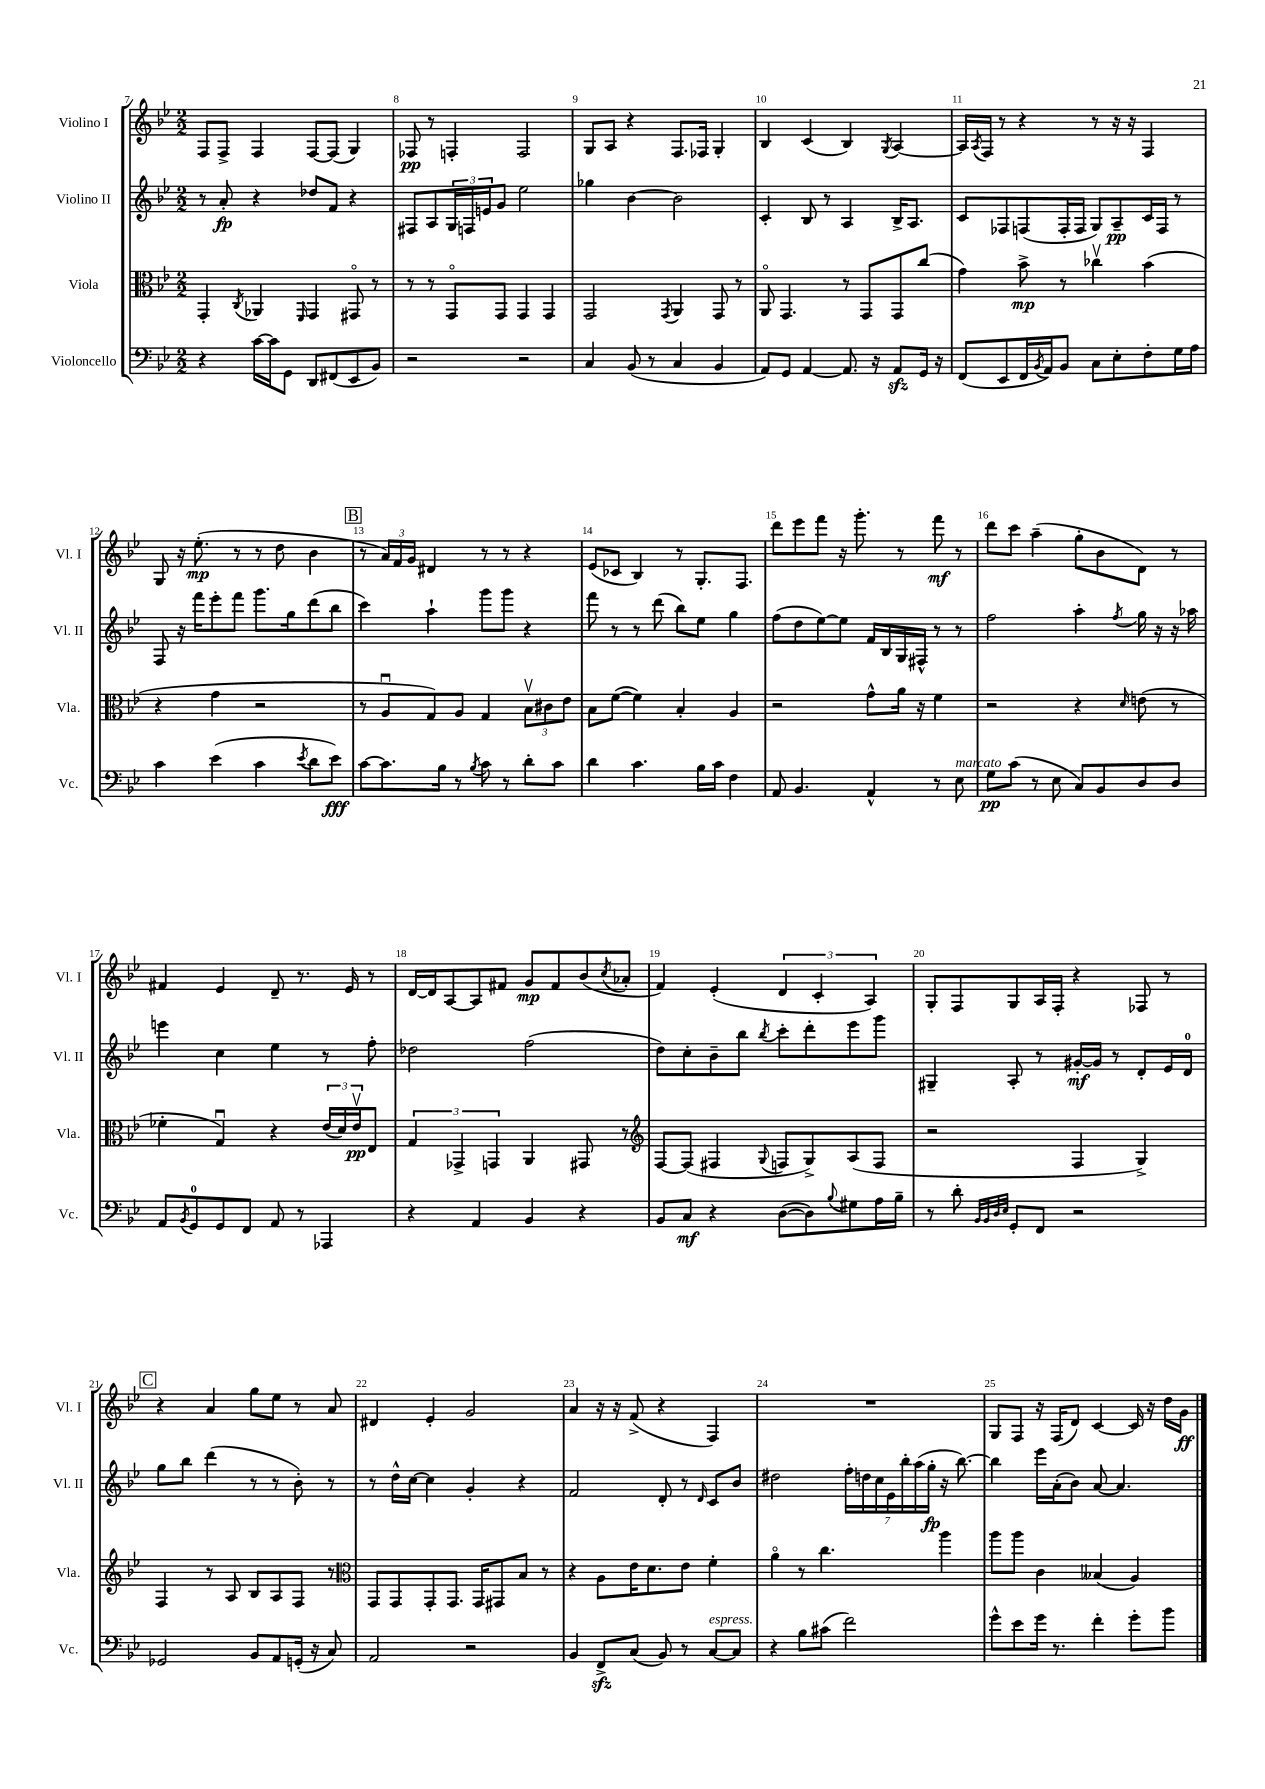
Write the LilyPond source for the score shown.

<<
\new StaffGroup <<
\new Staff = "s0" \with { instrumentName = "Violino I" shortInstrumentName = "Vl. I" } {
    \clef treble \key bes \major \numericTimeSignature \time 2/2
    f8 f8-> f4 f8~ f8( g4) |
    fes8\pp r8 f4-. f2 |
    g8 a8 r4 f8. fes16 g4-. |
    bes4 c'4( bes4) \acciaccatura { g8 } a4~ |
    a16 \acciaccatura { a8 } f16 r8 r4 r8 r16 r16 f4 |
    g8 r16 ees''8.-.\mp( r8 r8 d''8 bes'4 |
    \mark \markup { \box "B" } r8 \tuplet 3/2 { a'16) f'16 g'16 } dis'4 r8 r8 r4 |
    ees'8( ces'8 bes4) r8 g8.-. f8. |
    d'''8 ees'''8 f'''8 r16 g'''8.-. r8 f'''8\mf r8 |
    d'''8 c'''8 a''4--( g''8-. bes'8 d'8) r8 |
    fis'4 ees'4 d'8-- r8. ees'16 r8 |
    d'16~ d'16 a8~ a8 fis'8 g'8\mp fis'8 bes'8( \acciaccatura { c''8 } aes'8-. |
    f'4) ees'4-.( \tuplet 3/2 { d'4 c'4-. a4) } |
    g8-. f8 g8 a16 f16-. r4 fes8 r8 |
    \mark \markup { \box "C" } r4 a'4 g''8 ees''8 r8 a'8 |
    dis'4 ees'4-. g'2 |
    a'4 r16 r16 f'8->( r4 f4) |
    R1 |
    g8 f8 r16 f16( d'8) c'4~ c'16 r16 d''16 g'16\ff \bar "|." |
}
\new Staff = "s1" \with { instrumentName = "Violino II" shortInstrumentName = "Vl. II" } {
    \clef treble \key bes \major \numericTimeSignature \time 2/2
    r8 a'8-.\fp r4 des''8 f'8 r4 |
    fis8 a8 \tuplet 3/2 { g16 f16 e'16 } g'8 ees''2 |
    ges''4 bes'4~ bes'2 |
    c'4-. bes8 r8 a4 bes16-> a8. |
    c'8 fes8 f8( f16-. f16 g8) a8--\pp c'16 f16 r8 |
    f8 r16 f'''16 ees'''8-. f'''8 g'''8. g''16 d'''8( bes''8 |
    \mark \markup { \box "B" } c'''4) a''4-! g'''8 g'''8 r4 |
    f'''8 r8 r8 d'''8( bes''8) ees''8 g''4 |
    f''8( d''8 ees''8~) ees''8 f'16 bes16 g16 fis16-^ r8 r8 |
    f''2 a''4-. \acciaccatura { f''8 } g''16 r16 r16 aes''16 |
    e'''4 c''4 ees''4 r8 f''8-. |
    des''2 f''2( |
    d''8) c''8-. bes'8-- bes''8 \acciaccatura { bes''8 } c'''8-. d'''8-. ees'''8 g'''8 |
    gis4-- a8-. r8 gis'16~-.\mf gis'16 r8 d'8-. ees'16 d'16-0 |
    \mark \markup { \box "C" } g''8 bes''8 d'''4( r8 r8 bes'8-.) r8 |
    r8 d''16-^ c''16~ c''4 g'4-. r4 |
    f'2 d'8-. r8 \grace { d'16 } c'8 bes'8 |
    dis''2 \tuplet 7/4 { f''16-. d''16 c''16 ees'16 bes''16-. a''16( g''16-.\fp } r16 bes''8.~) |
    bes''4 ees'''16 a'16-.( bes'8) a'8~ a'4. \bar "|." |
}
\new Staff = "s2" \with { instrumentName = "Viola" shortInstrumentName = "Vla." } {
    \clef alto \key bes \major \numericTimeSignature \time 2/2
    g,4-. \acciaccatura { c8 } aes,4 \grace { f,16 } g,4 gis,8\flageolet r8 |
    r8 r8 g,8\flageolet g,8 g,4 g,4 |
    g,2 \acciaccatura { g,8 } a,4 g,8 r8 |
    a,8\flageolet g,4. r8 g,8 g,8 c''8( |
    g'4) bes'8->\mp r8 ces''4\upbow bes'4( |
    r4 g'4 r2 |
    \mark \markup { \box "B" } r8 a8\downbow g8) a8 g4 \tuplet 3/2 { bes8\upbow cis'8 ees'8 } |
    bes8 f'8~( f'4) bes4-. a4 |
    r2 g'8-^ a'16 r16 f'4 |
    r2 r4 \grace { d'16 } e'8( r8 |
    fes'4-. g4\downbow) r4 \tuplet 3/2 { ees'16( d'16) ees'16\upbow\pp } ees8 |
    \tuplet 3/2 { g4 ges,4-> g,4 } a,4 gis,8 r8 |
    \clef treble f8~ f8( fis4 \appoggiatura { g8 } f8 g8->) a8( f8 |
    r2 f4 g4->) |
    \mark \markup { \box "C" } f4 r8 a8 bes8 a8 f8 r8 |
    \clef alto g,8 g,8 g,8-. g,8. g,16 gis,8 bes8 r8 |
    r4 a8 ees'16 d'8. ees'8 f'4-. |
    a'4\flageolet r8 c''4. a''4 |
    a''8 a''8 c'4 beses4( a4) \bar "|." |
}
\new Staff = "s3" \with { instrumentName = "Violoncello" shortInstrumentName = "Vc." } {
    \clef bass \key bes \major \numericTimeSignature \time 2/2
    r4 c'16~ c'16 g,8 d,8 fis,8( ees,8 bes,8) |
    r2 r2 |
    c4 bes,8( r8 c4 bes,4 |
    a,8) g,8 a,4~ a,8. r16 a,8\sfz g,16 r16 |
    f,8( ees,8 f,16 \acciaccatura { bes,8 } a,16) bes,8 c8 ees8-. f8-. g16 a16 |
    c'4 ees'4( c'4 \acciaccatura { ees'8 } d'8 ees'8\fff) |
    \mark \markup { \box "B" } c'8~ c'8. bes16 r8 \acciaccatura { bes8 } c'8 r8 d'8-. c'8 |
    d'4 c'4. bes16 c'16 f4 |
    a,8 bes,4. a,4-^ r8 ees8^\markup { \italic "marcato" } |
    g8\pp c'8( r8 ees8 c8) bes,8 d8 d8 |
    a,8 \acciaccatura { bes,8 } g,8-0 g,8 f,8 a,8 r8 aes,,4 |
    r4 a,4 bes,4 r4 |
    bes,8 c8\mf r4 d8~( d8) \appoggiatura { bes8 } gis8 a16 bes16-- |
    r8 d'8-. \grace { bes,32 bes,32 d32 ees32 } g,8-. f,8 r2 |
    \mark \markup { \box "C" } ges,2 bes,8 a,8 g,16-.( r16 c8) |
    a,2 r2 |
    bes,4 f,8->\sfz c8( bes,8) r8 c8~^\markup { \italic "espress." } c8 |
    r4 bes8 cis'8( f'2) |
    g'8-^ ees'8 g'16 r8. f'4-. g'8-. bes'8 \bar "|." |
}
>>
>>
\layout { \context { \Score currentBarNumber = #7 \override BarNumber.break-visibility = ##(#f #t #t) barNumberVisibility = #all-bar-numbers-visible } }
